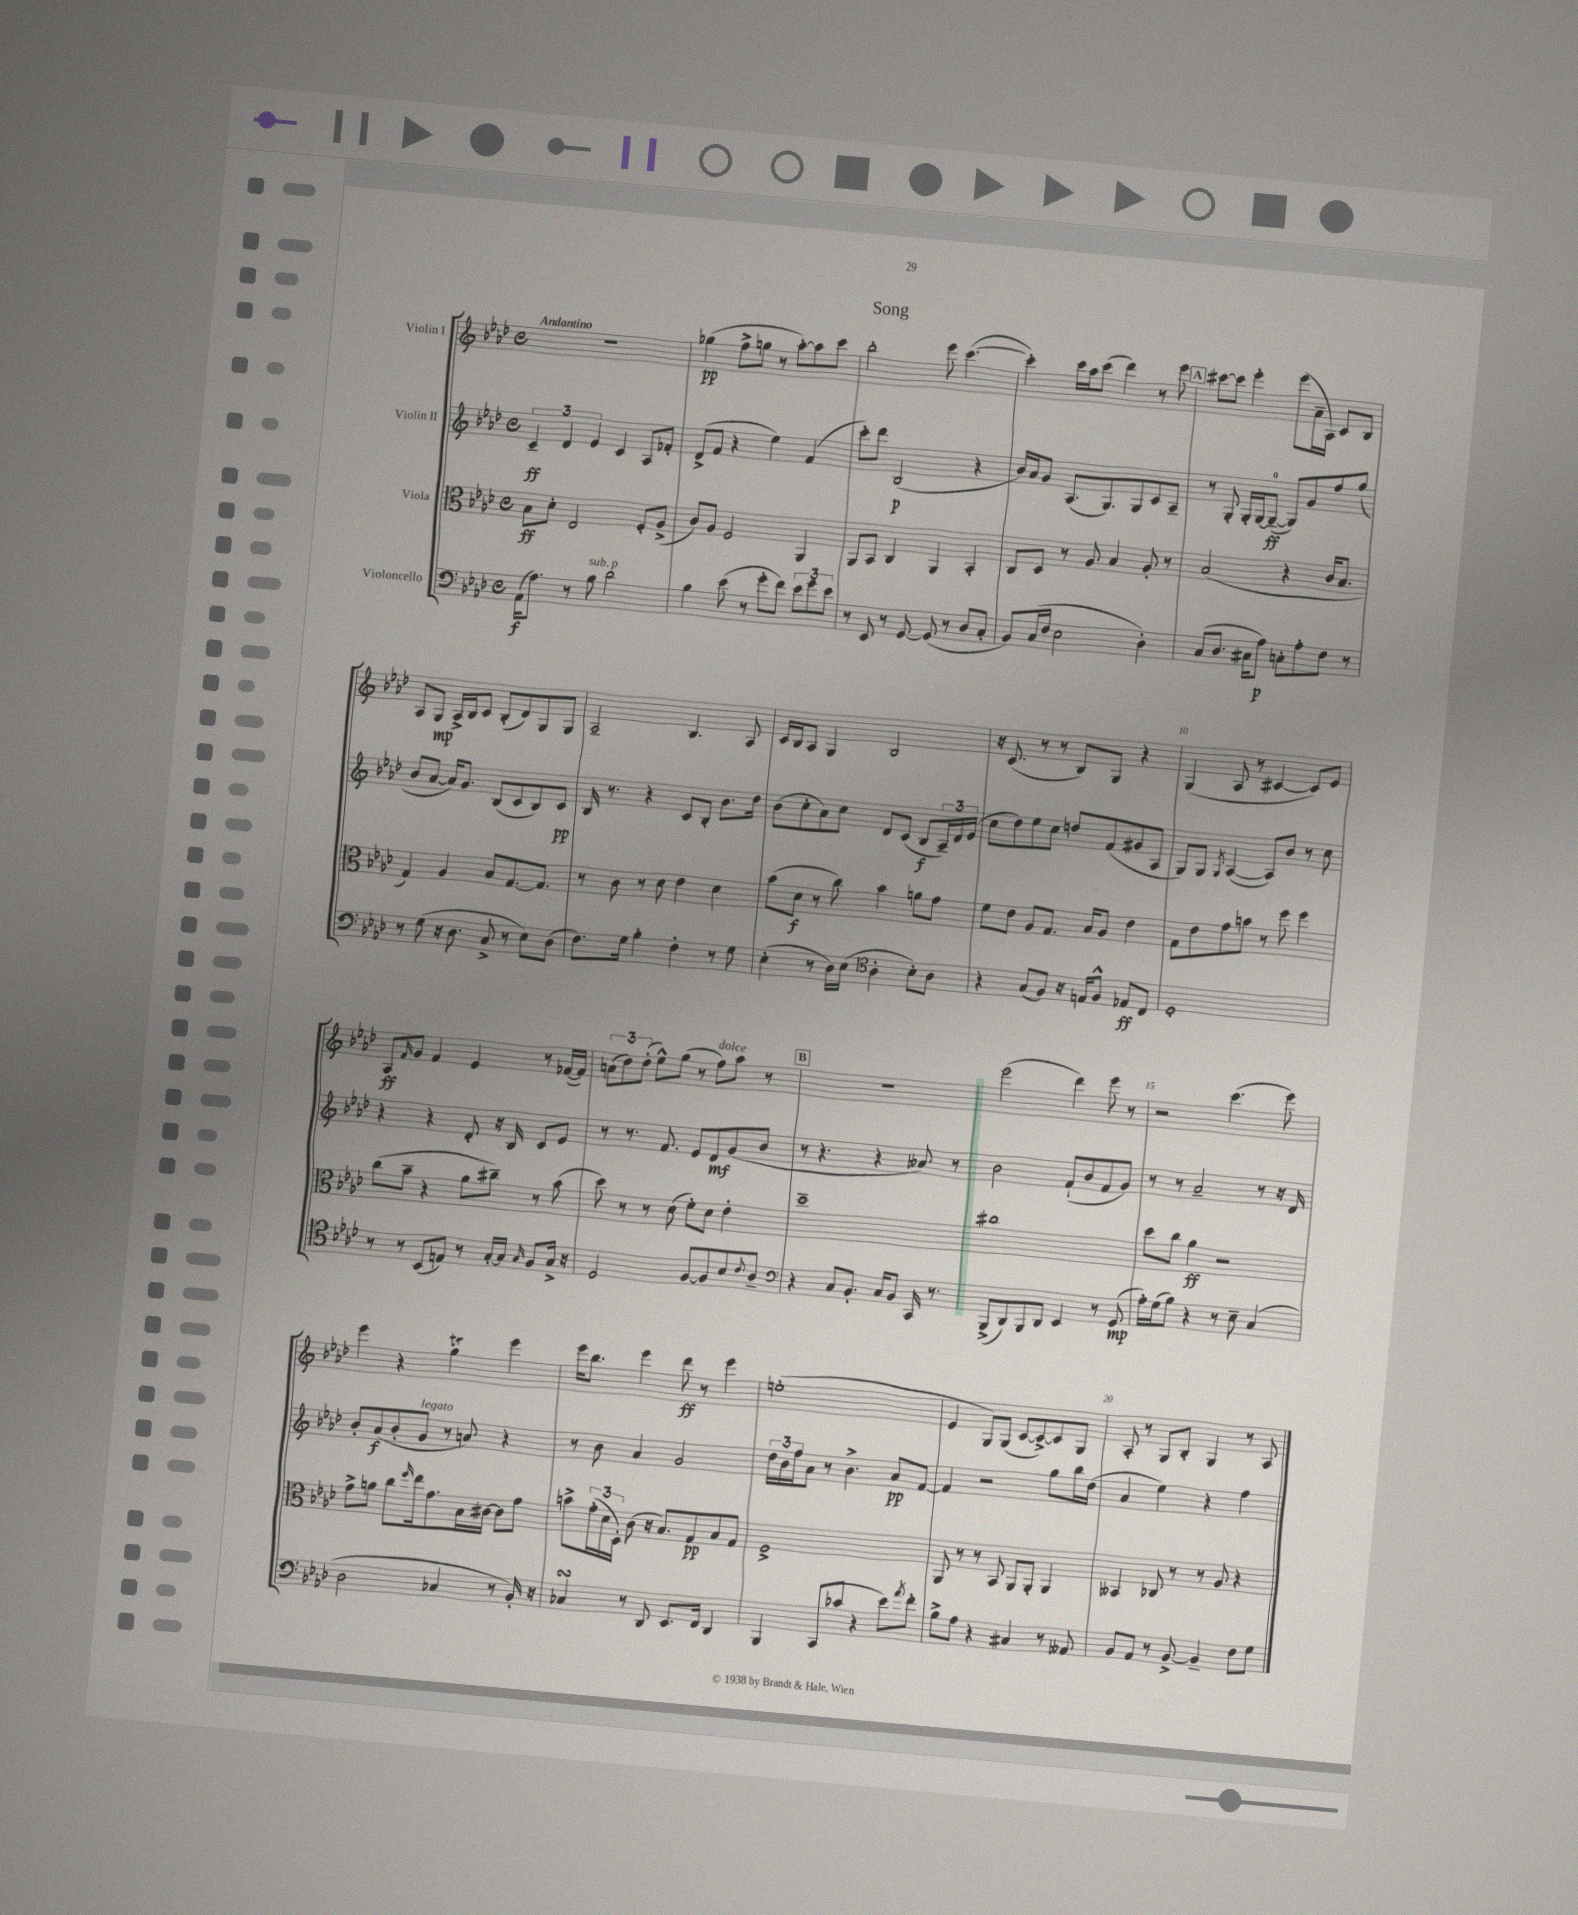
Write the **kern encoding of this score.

**kern	**kern	**kern	**kern
*staff4	*staff3	*staff2	*staff1
*clefF4	*clefC3	*clefG2	*clefG2
*k[b-e-a-d-]	*k[b-e-a-d-]	*k[b-e-a-d-]	*k[b-e-a-d-]
*M4/4	*M4/4	*M4/4	*M4/4
*met(c)	*met(c)	*met(c)	*met(c)
(16AA-	8B-	6c~	1r
8.A-)	.	.	.
.	8d-'	.	.
.	.	6d-	.
8r	2E-	.	.
.	.	6e-	.
8B-	.	.	.
2d-	.	4c	.
.	8F'	8A-	.
.	(8A-^	8f-'	.
=	=	=	=
4B-	8c)	(8d-^	(4gg-
.	8A-	8f	.
(8e-	2F	4r	8ff^
8r	.	.	8gg
8g'	.	4ee-)	8r
8f)	.	.	[8aa-')
12e-	4AA-	(4f	8aa-]
12g	.	.	.
.	.	.	8ccc
12e-	.	.	.
=	=	=	=
8r	8AA-	8ccc')	2bb-'
8EE-	8BB-	8ddd-	.
8r	4C	(2B-	.
[8GG	.	.	.
(8GG]	4AA-	.	8eee-
8r	.	.	([4.ccc
8D-	4BB-'	4r	.
8C'	.	.	.
=	=	=	=
8BB-)	8C	16b-)	4ccc'])
.	.	16a-	.
(16C	8D-	8g	.
16F	.	.	.
2E-	8r	(8.A-	16ccc
.	.	.	16aa-
.	8A-	.	(8ccc
.	.	8.G)	.
.	4B-	.	4ddd-)
.	.	8G	.
4D-')	8A-'	8c	8r
.	8r	8A-~	8eee-
=	=	=	=
(8C	(2B-	8r	[8ccc#
8.D-	.	8G'	8ccc#]
.	.	16G'	4eee-'
16C#	.	[16G	.
8A-)	.	(8G~_	.
8C'	4r	8G])	(8eee-
8A-'	.	8g	16a-~
.	.	.	16A-)
8F	16c	8ff	8c
.	8.B-	.	.
8r	.	(8gg	8B-
=	=	=	=
8r	4G)	8b-	8A-
(8G	.	[8a-	8G
16r	4A-	16a-])	16A-^
8.D-	.	8.g	16B-
.	.	.	8c
8C^	8B-	(8B-	(8B-'
8r	[8.G	8c	8d-)
8E-)	.	8B-)	8G
.	8.G]	.	.
(8D-	.	8c	8G
=	=	=	=
8.F)	8r	16B-	2A-~
.	.	8.r	.
.	8c	.	.
16G	.	.	.
4B-'	8r	4r	.
.	8d-	.	.
4F'	4e-	8c	4.B-
.	.	8B-'	.
8r	4d-	8.b-	.
8G	.	.	8A-
.	.	16dd-	.
=	=	=	=
(4E-'	(8b-	(8b-	16c
.	.	.	16B-
.	8d-	8cc'	8A-
8r	8r	8a-)	4G
16D-)	8cc)	8cc	.
(16E-	.	.	.
*clefC4	*	*	*
4A-'	4b-	8d-	2B-
.	.	(8c	.
8B-')	8a	8B-	.
8A-	8g	24A-~)	.
.	.	24d-	.
.	.	(24e-	.
=	=	=	=
4r	8f	8cc	16r
.	.	.	(8.c
.	8e-	8dd-)	.
(8G	8A-	8ee-	8r
8F)	8.G	8cc	8r
16r	.	8dd	8B-)
16E	16B-	.	.
8F^^	8A-	(8f	8G
8E-	4e-	8g#	4r
8C	.	8A-	.
=	=	=	=
1D-'	8G	8G)	(4G
.	8e-	8G	.
.	.	8qG	.
.	8g	([4A-	8A-
.	8b	.	8r
.	8r	8A-])	[4c#
.	8ff	8b-	.
.	4ff	8r	8c#])
.	.	8cc	8e-
=	=	=	=
8r	(8cc	4r	8A-
.	.	.	16qqf
8r	8b-~	.	8g
(8BB-	4r	4r	4f
8E)	.	.	.
8r	8a-	8d-'	4e-
[16G'	8cc#~)	16r	.
16G]	.	16B-	.
16qqG	.	.	.
8F	8r	8c	8r
16G^	(8b-	8e-	([16f-
16r	.	.	16f-])
=	=	=	=
2D-	8dd-)	8r	(12a
.	.	.	12dd-)
.	8r	8.r	.
.	.	.	(12dd-'
.	8r	.	8ee-^^)
.	.	8.f	.
.	(8d-	.	(8gg
[8F	8f')	8e-	8r
8F]	8d-	8d-	8ff)
8B-	4e-'	(8g	8aa-
8qqc	.	.	.
8A-~	.	8b-	8r
=	=	=	=
*clefF4	*	*	*
4r	1dd-~	8r	1r
.	.	4.r	.
8C	.	.	.
8.BB-'	.	.	.
.	.	4r	.
16C	.	.	.
8BB-	.	.	.
16CC	.	8a--)	.
8.r	.	.	.
.	.	8r	.
=	=	=	=
(8BBB-^	1cc#	2b-	(2eee-
8DD-)	.	.	.
8BBB-	.	.	.
8DD-	.	.	.
4EE-	.	(8f`	4ddd-)
.	.	8b-	.
8r	.	8f	8eee-
(8GG	.	8g)	8r
=	=	=	=
16A-')	8dd-	8r	2r
(16G	.	.	.
8B-)	8cc	8r	.
4r	4a-	2a-~	.
8r	2r	.	(4.ccc
8E-~	.	.	.
(4C	.	8r	.
.	.	16r	8eee-)
.	.	16d-	.
=	=	=	=
2D-	8g^	8b-'	4eee-
.	8a	(8a-	.
.	8cc	8b-'	4r
.	16qqff	.	.
.	16ee-	8g	.
.	8.g	.	.
4C-	.	8r	4gg
.	16B-	8a)	.
.	[16c#	.	.
8r	8c#]	4r	4eee-
16BB-')	8g	.	.
16r	.	.	.
=	=	=	=
4C-	8b^	8r	16eee-
.	.	.	8.bb-
.	(24g'	8b-	.
.	24d-	.	.
.	24D-')	.	.
8r	(8c	4a-	4eee-
8DD-	16r	.	.
.	8.B-)	.	.
8.EE-	.	2g	8ddd-
.	8G	.	8r
16FF	.	.	.
4DD-	8B-	.	4eee-
.	8G	.	.
=	=	=	=
4BBB-	1F^	24dd-	(1ee'
.	.	24b-	.
.	.	24ff	.
.	.	8a-	.
(8CC	.	8r	.
8c-	.	4.b-^	.
4r	.	.	.
8e-)	.	8a-	.
8qa-	.	.	.
8f'	.	[8f	.
=	=	=	=
8B-^	8AA-	4f]	4e-
8A-	8r	.	.
4r	8r	2r	8G)
.	8BB-	.	(8G
4C#	8AA-	.	[8c
.	8AA-'	.	8c^_)
8r	4AA-	8gg	8c]
8AA--	.	16bb-	8G
.	.	(16dd-	.
=	=	=	=
8BB-	4BB--	4a-	8A-'
8AA-	.	.	8r
8r	8C-	4ee-)	8G
[8BB-^	8r	.	8B-'
4BB-~]	8r	4r	4G
.	8A-	.	.
8F	4r	4ff	8r
8G	.	.	8A-
==	==	==	==
*-	*-	*-	*-
